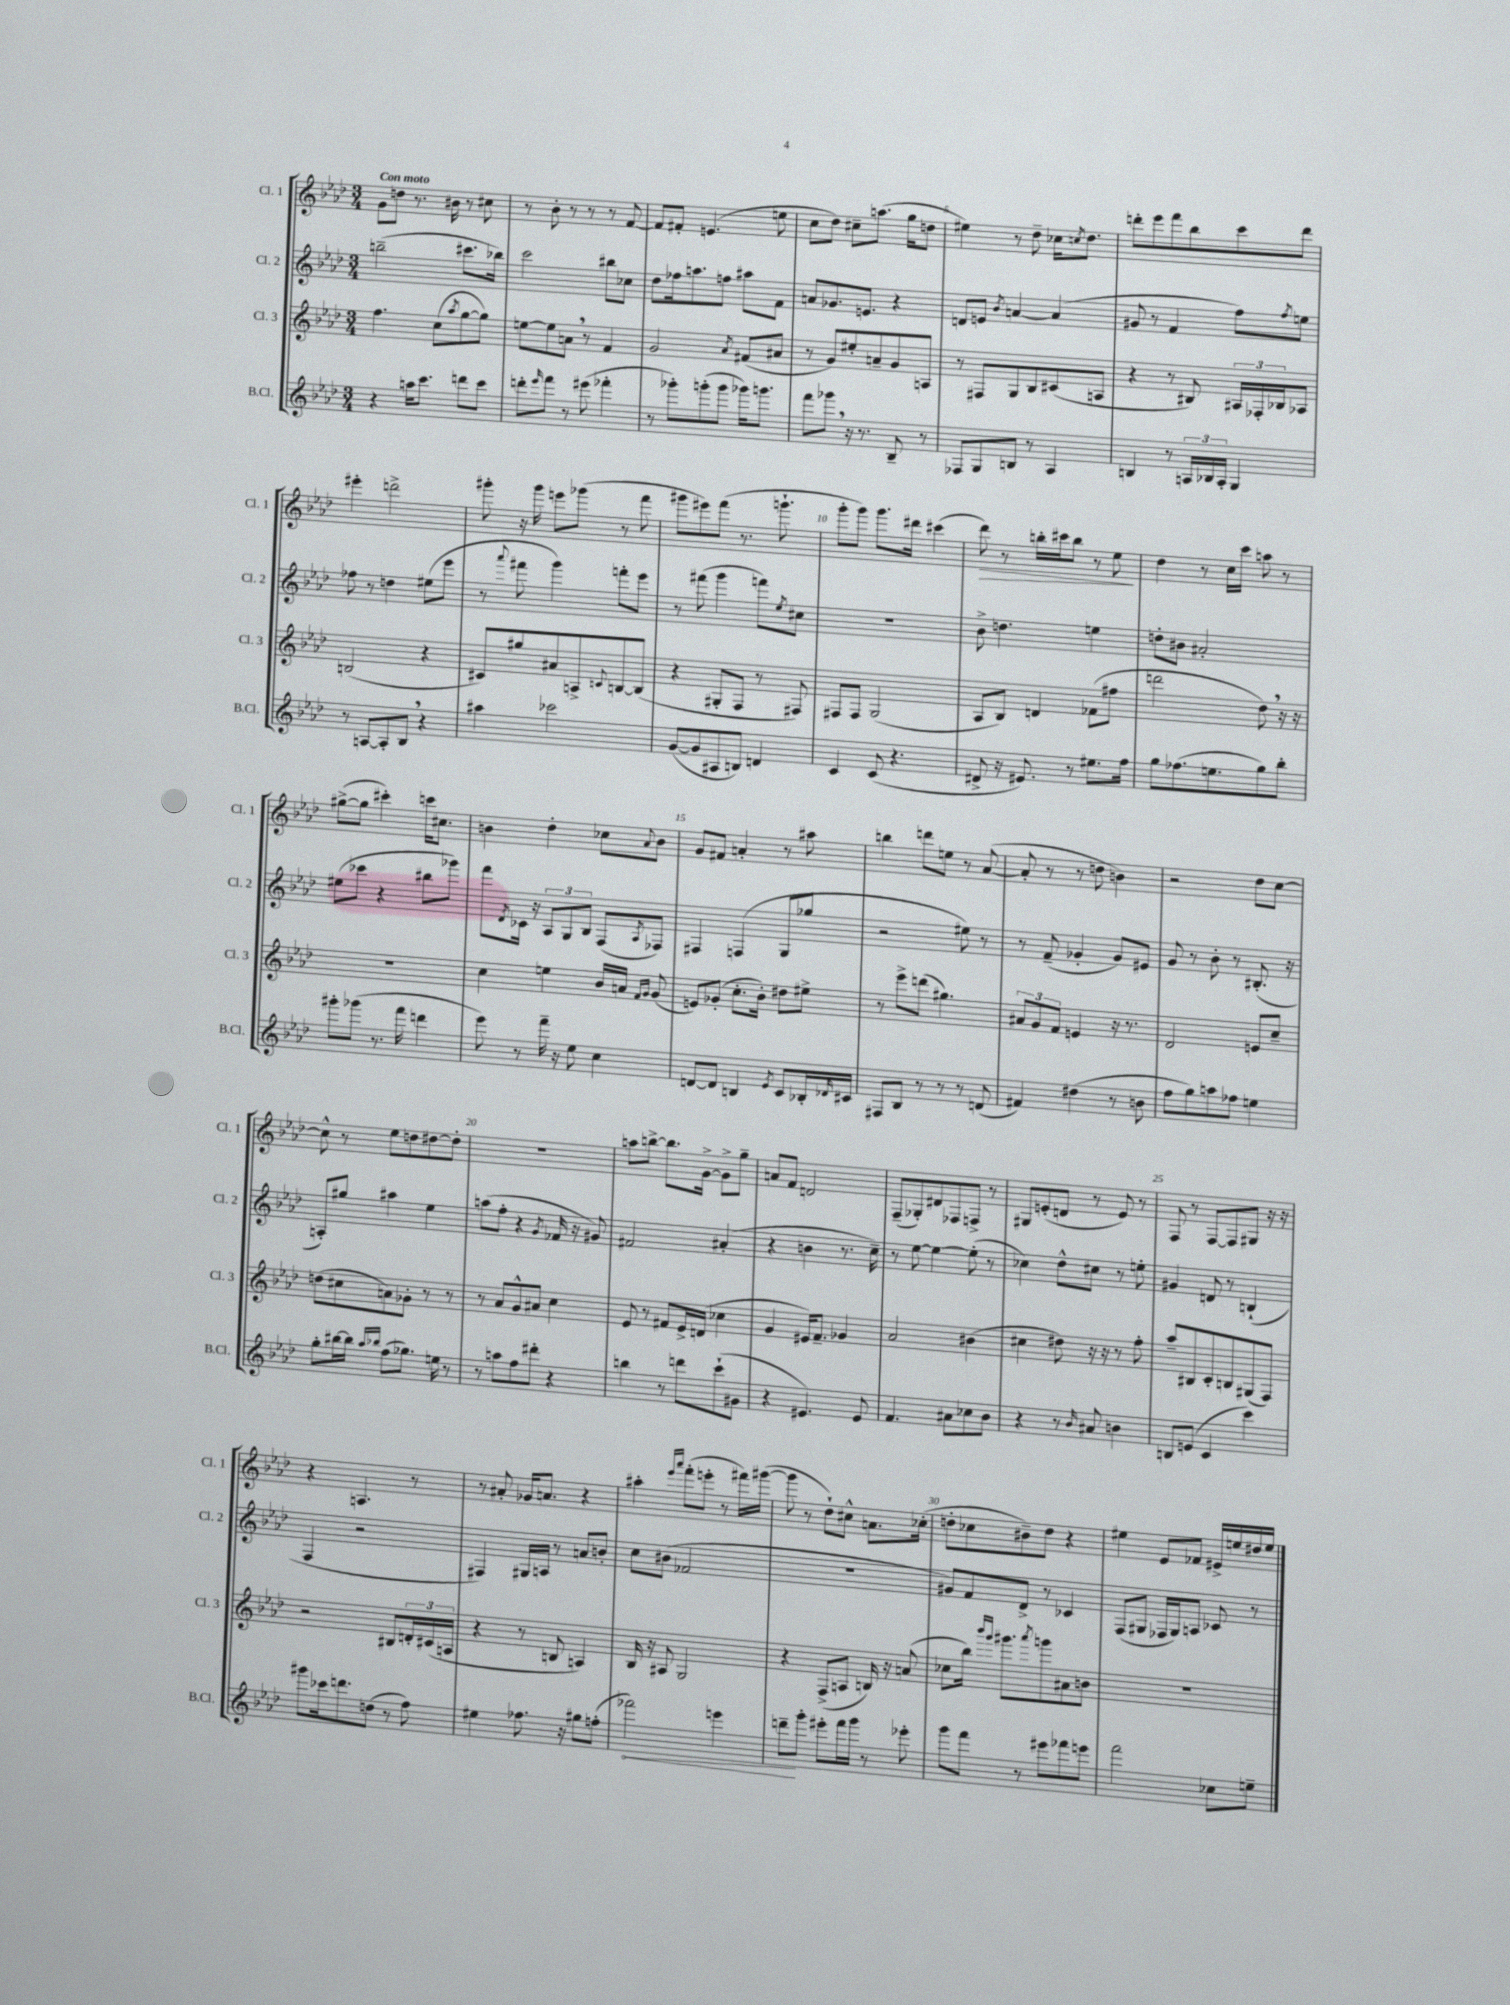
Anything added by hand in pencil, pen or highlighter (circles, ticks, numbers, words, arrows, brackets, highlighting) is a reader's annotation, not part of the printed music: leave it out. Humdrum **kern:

**kern	**dynam	**kern	**kern	**kern	**dynam
*part4	*part4	*part3	*part2	*part1	*part1
*staff4	*staff4	*staff3	*staff2	*staff1	*staff1
*I"B.Cl.	*	*I"Cl. 3	*I"Cl. 2	*I"Cl. 1	*
*I'B.Cl.	*	*I'Cl. 3	*I'Cl. 2	*I'Cl. 1	*
*clefG2	*	*clefG2	*clefG2	*clefG2	*
*k[b-e-a-d-]	*	*k[b-e-a-d-]	*k[b-e-a-d-]	*k[b-e-a-d-]	*
*M3/4	*	*M3/4	*M3/4	*M3/4	*
=1	=1	=1	=1	=1	=1
!	!	!	!	!LO:TX:a:B:t=Con moto	!
4r	.	4.ff\	(2bbn~\	8g\L	.
.	.	.	.	8ddn\J	.
16aan\KL	.	.	.	8.r	.
8.ccc\J	.	.	.	.	.
.	.	(8cc\L	.	.	.
.	.	.	.	16b#X\	.
.	.	8qaa-/	.	.	.
8dddn\L	.	[8gg\	8.ccc#X\L	8r	.
8ccc\J	.	8gg\J])	.	8cc#X\	.
.	.	.	16bb-X\Jk)	.	.
=2	=2	=2	=2	=2	=2
8dddn'\L	.	[8een\L	2ccc\	8r	.
16qqeee-/	.	.	.	.	.
8fff\J	.	8ee\]	.	8b-'\	.
8r	.	8an,\J	.	8r	.
(8eee#X\	.	8r	.	8r	.
4fff-X'\	.	4f/	8bb#X\L	8r	.
.	.	.	8cc-X\J	[8f/	.
=3	=3	=3	=3	=3	=3
8r	.	2g/	8dd-\L	8f/L]	.
8ggg-X'\L)	.	.	16ff-X\k	8f#X'/J	.
.	.	.	8.aan\	.	.
(8gggn'\	.	.	.	(4.en/	.
8ggg\J	.	.	8ffn\J	.	.
.	.	8qa-/	.	.	.
16ggg-X\KL)	.	(8f#X/L	8aa#X\L	.	.
8.gggn\J	.	.	.	.	.
.	.	8a#X/J	8f\J	8een\	.
=4	=4	=4	=4	=4	=4
8fff\L	.	8r	8an/L	8cc\L	.
8ggg-X,\J	.	8g/L)	8.g-X/	8dd-\J)	.
16r	.	8ee#X'/	.	8cc#X~\L	.
8.r	.	.	8.en/J	.	.
.	.	8an~/	.	(8.aan\J	.
8B-~/	.	8g/	4r	.	.
.	.	.	.	16gg\KL	.
8r	.	8An/J	.	8ddn\J	.
=5	=5	=5	=5	=5	=5
8F-X/L	.	8r	8dn/L	4ee#X\)	.
8G/	.	8F#X/L	8en/J	.	.
.	.	.	8qb-/	.	.
8Bn/J	.	8G/	[4an/	8r	.
8r	.	8B-/	.	8dd-~\	.
4A-/	.	(8c#X/	(4a/]	16cc-X\KL	.
.	.	.	.	8qccn/	.
.	.	.	.	8.dd-\J	.
.	.	8An/J	.	.	.
=6	=6	=6	=6	=6	=6
4Bn/	.	4r	8g#X/	8dddn'\L	.
.	.	.	8r	8eee-\	.
8r	.	8r	4f/	8fff\	.
24An/LL	.	8B#X/)	.	8bb-\	.
24B-X/	.	.	.	.	.
24A'/JJ	.	.	.	.	.
4G/	.	24A#X/LL	8ff\L)	8ccc\	.
.	.	24F-X'/	.	.	.
.	.	24B-X/J	.	.	.
.	.	.	8qff/	.	.
.	.	8A-X/J	8een\J	8ddd\J	.
!!LO:LB:g=z
=7	=7	=7	=7	=7	=7
8r	.	(2Bn/	8ff-X\	4eee#X'\	.
[8An/L	.	.	8r	.	.
8A'/]	.	.	4ddn\	2dddn^\	.
8B-,/J	.	.	.	.	.
4r	.	4r	(8ee#X\L	.	.
.	.	.	8eee-\J	.	.
=8	=8	=8	=8	=8	=8
4aa#X\	.	8c#X/L)	8r	8ggg#X'\	.
.	.	.	8qqaaa-/	.	.
.	.	8gg#X/	8fff#X\	16r	.
.	.	.	.	16ggg#\	.
2ccc-X\	.	8a#X/	4ggg\)	8eeen\L	.
.	.	8An^/	.	(8ggg-X\J	.
.	.	8qqcn/	.	.	.
.	.	[8Bn/	8fffn'\L	8r	.
.	.	(8B/J]	8eee-\J	8fff\	.
=9	=9	=9	=9	=9	=9
([8g/L	.	4r	8r	8ggg#X\L	.
8g/]	.	.	(8fff#X\	8eee#X\)	.
8A#X/	.	8G#X'/L	4ggg\	(8fff\J	.
8Bn/J)	.	8F/J	.	8.r	.
4dn/	.	8r	8fffn\L)	.	.
.	.	.	.	8.gggn`\	.
.	.	.	8qee-/	.	.
.	.	8F#X/)	8cc#X\J	.	.
=10	=10	=10	=10	=10	=10
4c/	.	8F#X/L	2.r	8ggg'\L	.
.	.	8F#/J	.	8ggg\J)	.
(8c/	.	(2G/	.	8.ggg\L	.
4.r	.	.	.	.	.
.	.	.	.	16ddd#X\Jk	.
.	.	.	.	(4ccc#X\	.
=11	=11	=11	=11	=11	=11
!	!	!	!	!	!LO:HP:b
8d#X^/	.	8A-/L	8b-^\	8ddd-\)	>
16r	.	8B-/J)	4.ddn\	8r	.
8.e#X/)	.	.	.	.	.
.	.	4dn/	.	16bbn'\LL	.
.	.	.	.	16ccc#X\J	.
8r	.	.	.	8bb\J	.
8.ee#X\L	.	(8f-X\L	4een\	8r	.
.	.	8ff#X\J	.	8ee-\	.
16ff\Jk	.	.	.	.	.
.	.	.	.	.	]
=12	=12	=12	=12	=12	=12
8gg\L	.	2dddn\	8ddn'\L	4dd-\	.
(8.ff-X\	.	.	8b#X\J	.	.
.	.	.	2a#X'/	8r	.
8.een\	.	.	.	.	.
.	.	.	.	16cc\LL	.
.	.	.	.	16ccc\JJ	.
8gg\)	.	8dd-,\)	.	8aan\	.
8bb-'\J	.	16r	.	8r	.
.	.	16r	.	.	.
!!LO:LB:g=z
=13	=13	=13	=13	=13	=13
8ggg#X'\L	.	2.r	(8ee#X\L	([8gg#X^\L	.
(8ggg-X\J	.	.	8ccc-X\J	8gg#\J]	.
8.r	.	.	4r	4ccc#X'\)	.
16fff\	.	.	.	.	.
4dddn\	.	.	8bb#X\L	16cccn\KL	.
.	.	.	.	8.cc#X\J	.
.	.	.	8ggg-X\J)	.	.
=14	=14	=14	=14	=14	=14
8eee-\)	.	4cc\	8fff\L	4bn\	.
.	.	.	8qd-/	.	.
8r	.	.	16c-X\Jk	.	.
.	.	.	16r	.	.
16fff~\	.	4een\	12A-/L	4dd-'\	.
16r	.	.	.	.	.
.	.	.	12G/	.	.
8ee-\	.	.	.	.	.
.	.	.	12B-/J	.	.
4cc\	.	16b-/LL	(8F/L	8cc-X\L	.
.	.	16an/JJ	.	.	.
.	.	16qqf/LL	.	.	.
.	.	16qqg/JJ	8qA-/	8qqa-/	.
.	.	(8g/	8F-X/J)	8b\J	.
=15	=15	=15	=15	=15	=15
[8dn/L	.	8en/L)	4F#X/	8g/L	.
8d/J]	.	(8g-X'/J	.	8f#X/J	.
4Bn/	.	8.cc'\L	(4Fn/	4an'/	.
.	.	16b-'\Jk)	.	.	.
8qe-/	.	.	.	.	.
8c/L	.	8dd#X\L	8G/L	8r	.
16B-X'/L	.	8ee#X^\J	8gg-X/J	8aa#X\	.
16qqd-X/	.	.	.	.	.
16c#X/JJ	.	.	.	.	.
=16	=16	=16	=16	=16	=16
8F#X/L	.	8r	2r	4bbn\	.
8B-/J	.	8eee-^\L	.	.	.
8r	.	(8dddn\J	.	8dddn\L	.
8r	.	4.gg#X\)	.	8een\J	.
8r	.	.	8ee#X\)	8r	.
(8dn/	.	.	8r	([8a-/	.
=17	=17	=17	=17	=17	=17
4f#X/)	.	12a#X/L	8r	8a-'/]	.
.	.	12g/	.	.	.
.	.	.	(8f~/	8r	.
.	.	12f/J	.	.	.
(4dd#X\	.	4en/	4g-X'/	8r	.
.	.	.	.	8ddn\	.
8r	.	16r	8g-/L)	4bn\)	.
.	.	8.r	.	.	.
8bn\	.	.	8e#X/J	.	.
=18	=18	=18	=18	=18	=18
8ff\L	.	2d-/	8g/	2r	.
8gg\)	.	.	8r	.	.
8aan\	.	.	8b-'\	.	.
8ff-X\J	.	.	8r	.	.
4een\	.	8en/L	(8.B#X'/	8dd-\L	.
.	.	8cc~/J	.	[8cc\J	.
.	.	.	16r	.	.
!!LO:LB:g=z
=19	=19	=19	=19	=19	=19
8gg'\L	.	(8ddn\L	8An'/L)	8cc^^\]	.
[16bb#X\L	.	8cc#X\	8gg#X/J	8r	.
16bb#\JJ]	.	.	.	.	.
16qqaa-/LL	.	.	.	.	.
16qqbb-X/JJ	.	.	.	.	.
(8ff\L	.	8an\)	4aa#X\	8ee-\L	.
8.gg-X\J)	.	8g-X'\J	.	8ddn\	.
.	.	8r	4ee-\	[8dd#X\	.
16een\	.	.	.	.	.
8r	.	8r	.	8dd#'\J]	.
=20	=20	=20	=20	=20	=20
8r	.	8r	(8aan\L	2.r	.
8aan\L	.	8a-/L	8ff'\J	.	.
8ff\	.	8g^^/	4r	.	.
8ddd#X'\J	.	8a#X/J	.	.	.
.	.	.	8qg/	.	.
4r	.	4cc\	16f-X/	.	.
.	.	.	16r	.	.
.	.	.	8g#X/)	.	.
=21	=21	=21	=21	=21	=21
4bbn\	.	8e-/	2f#X/	8aan\L	.
.	.	8r	.	[8bbn^\J	.
8r	.	8f#X/L	.	8.bb\L]	.
8dddn\L	.	16e-^/L	.	.	.
.	.	(16dn/JJ	.	[16g^\Jk	.
(8ccc`\	.	4cc-X\	(4a#X'/	8g^\L]	.
8g#X\J	.	.	.	8gg~\J	.
=22	=22	=22	=22	=22	=22
4r	.	4g/	4r	8an/L	.
.	.	.	.	8f/J	.
4.e#X/)	.	16e#X/KL)	4bn\	2dn/	.
.	.	8.f~/J	.	.	.
.	.	4g-X/	8.r	.	.
8e#/	.	.	.	.	.
.	.	.	16cc~\)	.	.
=23	=23	=23	=23	=23	=23
4.f/	.	2a-/	8r	(8F~/L	.
.	.	.	[8ee-\	8G-X'/)	.
.	.	.	4ee-\_	8d#X/	.
8a#X\L	.	.	.	8F-X/	.
8cc-X\	.	(4b#X\	(8ee-'\]	8Fn^/J	.
8b-\J	.	.	8r	8r	.
=24	=24	=24	=24	=24	=24
4r	.	4cc#X\	4cc-X\)	8G#X/L	.
.	.	.	.	(8en'/	.
8r	.	8dd#X\)	8dd-^^\L	8dn/J	.
16qqb-/	.	.	.	.	.
8a#X/	.	16r	8cc#X\J	8r	.
.	.	16r	.	.	.
4bn\	.	8r	8r	8e/)	.
.	.	8ff'\	8een'\	8r	.
=25	=25	=25	=25	=25	=25
8Bn/L	.	8aa-~/L	4g#X/	8F/	.
(8en/J	.	8B#X/	.	8r	.
4c/	.	8c'/	8dn/	[8F/L	.
.	.	8Bn/	8r	8F/]	.
4ccc\)	.	(8G#X/	(4Bn`/	8G#X/J	.
.	.	8F/J)	.	16r	.
.	.	.	.	16r	.
!!LO:LB:g=z
=26	=26	=26	=26	=26	=26
8ggg#X\L	.	2r	4F/	4r	.
16ccc-X\k	.	.	.	.	.
8.dddn\	.	.	.	.	.
.	.	.	2r	4.An/	.
(8ddn\J	.	.	.	.	.
8r	.	8B#X/L	.	.	.
8ff\)	.	24dn'/L	.	8r	.
.	.	(24c#X/	.	.	.
.	.	24An/JJ	.	.	.
=27	=27	=27	=27	=27	=27
4ee#X\	.	4r	4F#X/)	8r	.
.	.	.	.	8a#X'/	.
8.ff-X\	.	8r	16G#X/LL	16g-X/KL	.
.	.	.	16An/JJ	8.an/J	.
.	.	8Bn/	8r	.	.
16r	.	.	.	.	.
8gg#X\L	.	4An/)	8an/L	4r	.
(8ffn'\J	.	.	8bn'/J	.	.
=28	=28	=28	=28	=28	=28
!	!LO:HP:b	!	!	!	!
2fff-X\)	<	16B-/	8cc\L	4aa#X'\	.
.	.	16r	.	.	.
.	.	8A#X/	(8b#X\J	.	.
.	.	.	.	16qqeee-/LL	.
.	.	.	.	16qqaaa-/JJ	.
.	.	2G/	2f-X/	(8fff'\L	.
.	.	.	.	8eeen'\J	.
4eeen\	.	.	.	8r	.
.	.	.	.	16fff#X\LL)	.
.	.	.	.	([16ggg#X\JJ	.
=29	=29	=29	=29	=29	=29
8dddn~\L	.	4r	2.r	8ggg#\]	.
8ggg'\J	[	.	.	8r	.
8eee#X'\L	.	(8F^/L	.	8dd-`\L)	.
16fff\L	.	8An/J	.	8cc#X^^\J	.
16ggg\JJ	.	.	.	.	.
8r	.	16Bn/)	.	8.an\L	.
.	.	16r	.	.	.
8eee-X'\	.	(8an/	.	.	.
.	.	.	.	(16cc-X'\Jk	.
=30	=30	=30	=30	=30	=30
8ggg\L	.	8cc-X\L	8g#X/L)	8ddn'\L	.
8fff\J	.	16bb-\Jk)	8f/	8cc-X\	.
.	.	16qqbbb-/LL	.	.	.
.	.	16qqggg/JJ	.	.	.
.	.	8.ggg#X\L	.	.	.
8r	.	.	8d-^/J	8b#X~\)	.
.	.	8qaaa-/	.	.	.
8eee#X\L	.	8gggn\	8r	8dd\J	.
8fff-X\	.	8a#X\	4c-X/	4r	.
8eeen\J	.	8bn\J	.	.	.
=31	=31	=31	=31	=31	=31
2fff\	.	2.r	(8F/L	4ee#X\	.
.	.	.	8G#X/J	.	.
.	.	.	16F-X/LL	8e-/L	.
.	.	.	16G#/J)	.	.
.	.	.	8An/J	8f-X/J	.
8cc-X\L	.	.	8c-X/	16e#X^/LL	.
.	.	.	.	16een/	.
8een~\J	.	.	8r	16dd#X/	.
.	.	.	.	16ee/JJ	.
==	==	==	==	==	==
*-	*-	*-	*-	*-	*-
